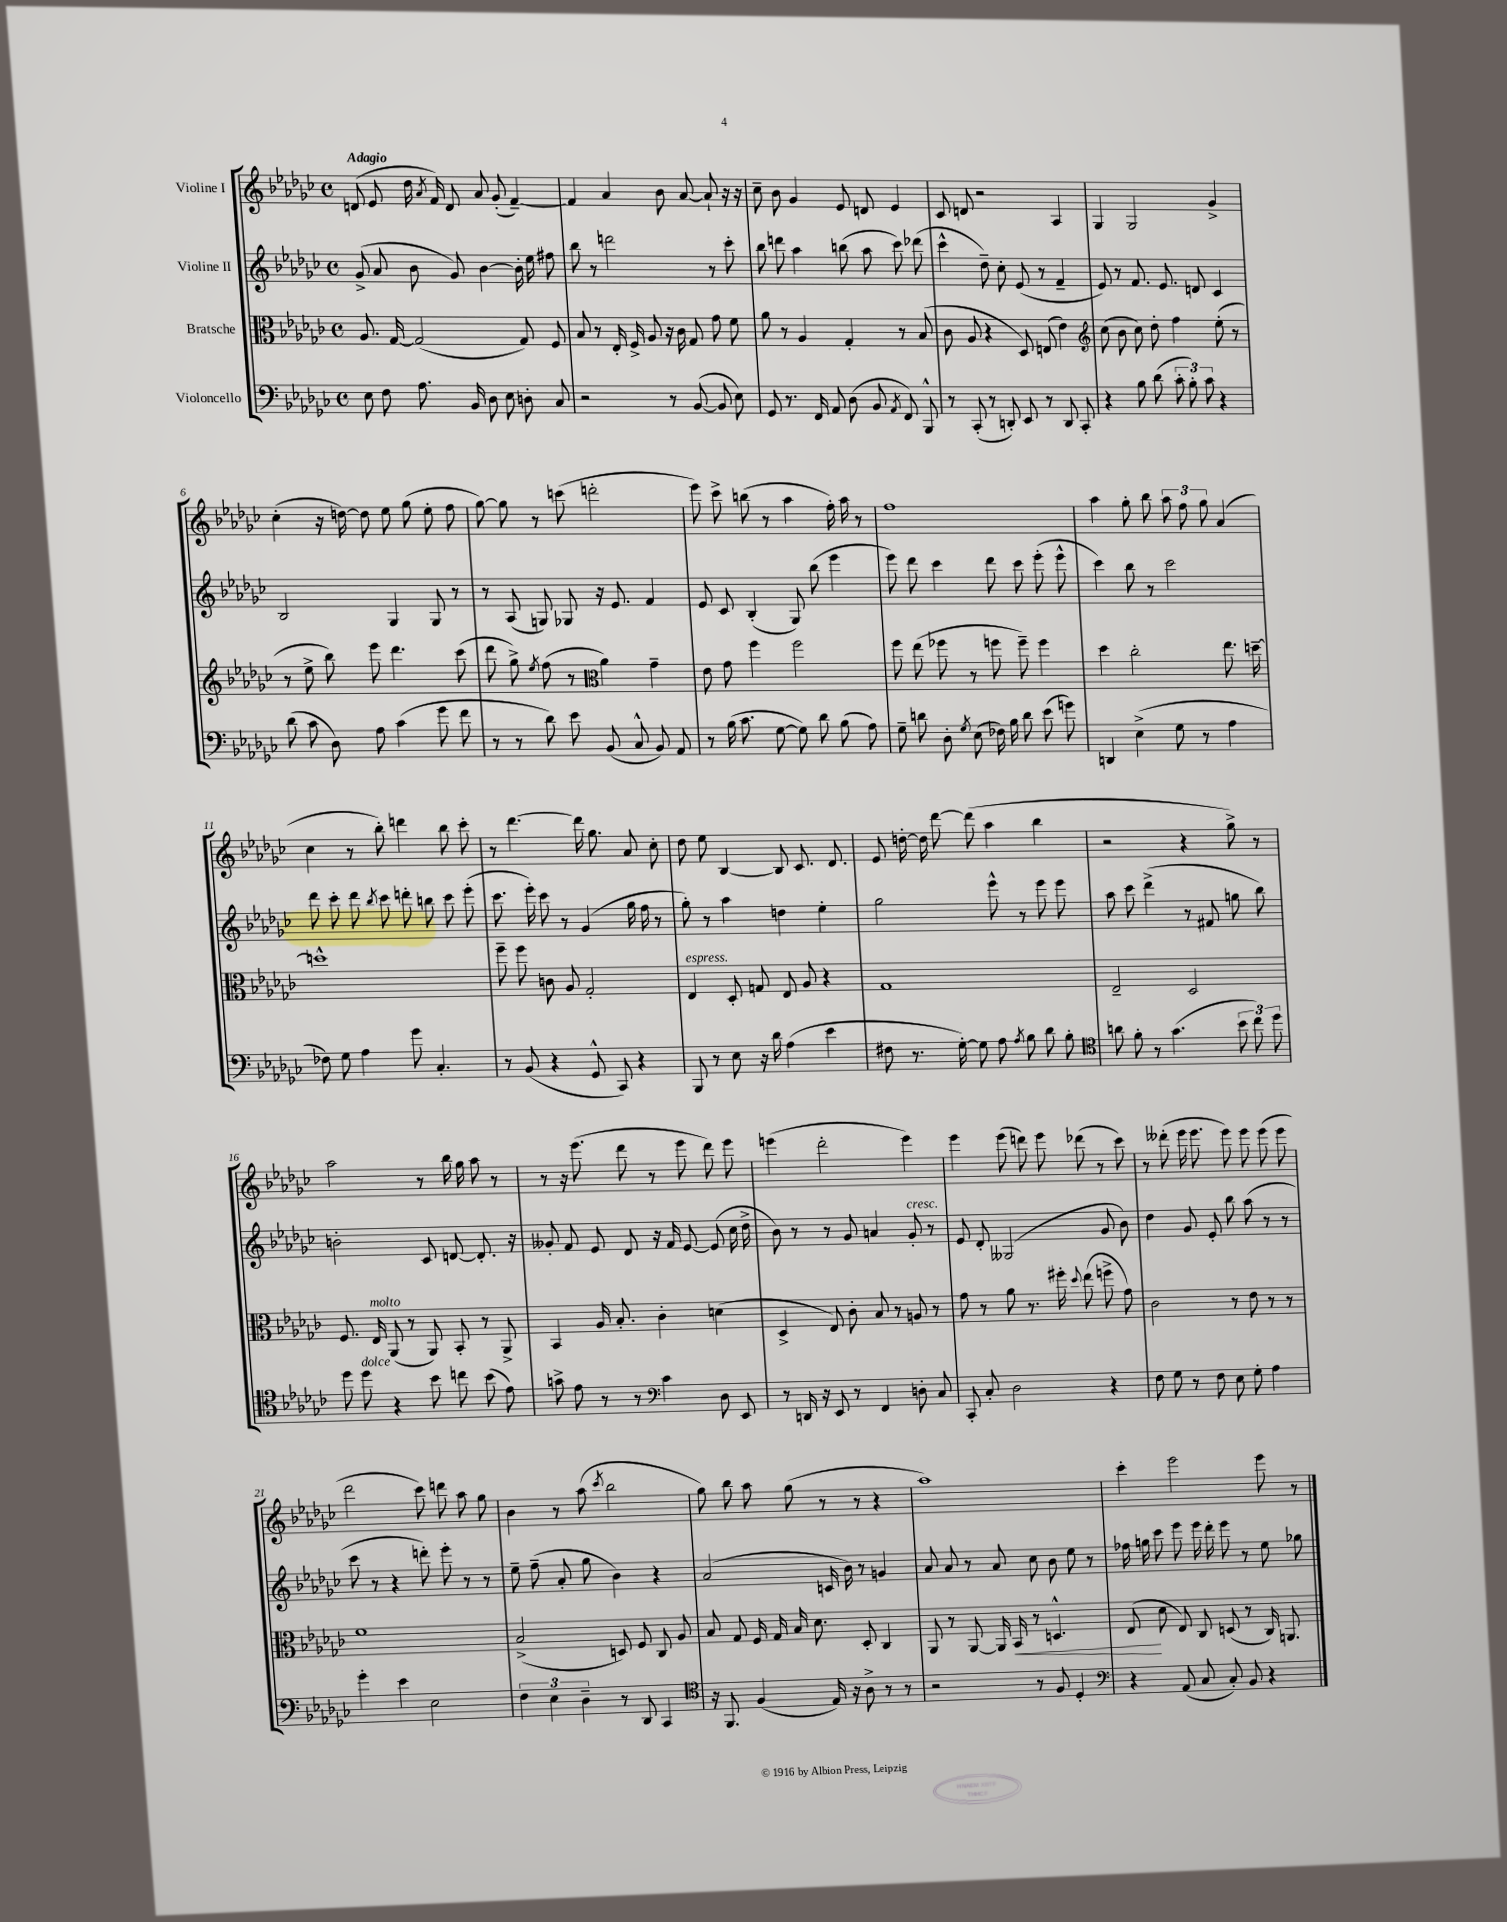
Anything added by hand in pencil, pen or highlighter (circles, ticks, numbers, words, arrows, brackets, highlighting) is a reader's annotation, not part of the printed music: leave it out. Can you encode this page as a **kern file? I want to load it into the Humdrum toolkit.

**kern	**kern	**dynam	**kern	**kern
*part4	*part3	*part3	*part2	*part1
*staff4	*staff3	*staff3	*staff2	*staff1
*I"Violoncello	*I"Bratsche	*	*I"Violine II	*I"Violine I
*clefF4	*clefC3	*	*clefG2	*clefG2
*k[b-e-a-d-g-c-]	*k[b-e-a-d-g-c-]	*	*k[b-e-a-d-g-c-]	*k[b-e-a-d-g-c-]
*M4/4	*M4/4	*	*M4/4	*M4/4
*met(c)	*met(c)	*	*met(c)	*met(c)
=1	=1	=1	=1	=1
!	!	!	!	!LO:TX:a:B:t=Adagio
8E-\	8.A-/	.	(8g-^/	(8dn/
8F\	.	.	8a-/	8e-/
.	[16G-/	.	.	.
8.A-\	(2G-/]	.	8b-\	16dd-\
.	.	.	.	8qa-/
.	.	.	.	16f/)
.	.	.	8g-/)	8d/
16BB-/	.	.	.	.
8D-\	.	.	[4b-\	8a-/
8E-\	.	.	.	(8g-'/
8Dn'\	8G-/)	.	16b-'\]	[4f~/)
.	.	.	16ee-\	.
8C-/	8F/	.	8ff#X\	.
=2	=2	=2	=2	=2
2r	8B-/	.	8bb-\	4f/]
.	8r	.	8r	.
.	16E-'/	.	2dddn\	4a-/
.	16F^/	.	.	.
.	8A-/	.	.	.
8r	16r	.	.	8b-\
.	16c-\	.	.	.
([8BB-/	8G-/	.	.	[8a-/
8BB-/]	8g-\	.	8r	8a-`/]
8E-\)	8f\	.	8ccc-'\	16r
.	.	.	.	16r
=3	=3	=3	=3	=3
8GG-/	8a-\	.	8bb-\	8cc-~\
8.r	8r	.	8dddn\	8b-\
.	4A-/	.	4aa-\	4g-/
16FF/	.	.	.	.
8AA-/	.	.	.	.
(8D-\	4G-'/	.	(8bbn\	8e-/
8BB-/	.	.	8aa-\	8dn/
8qAA-/	.	.	.	.
8FF/)	8r	.	8ccc-\)	4e-/
8BBB-^^/	(8B-/	.	(8ddd-X\	.
=4	=4	=4	=4	=4
8r	8c-\	.	4ccc-^^\	8c-/
(8CC-'/	8A-/	.	.	8dn/
8r	4r	.	8dd-~\)	2r
8DDn'/)	.	.	8cc-'\	.
8EE-/	8D-/)	.	(8e-/	.
8r	(8En/	.	8r	.
8DD/	4e-\)	.	4f~/	4A-/
8CC-'/	.	.	.	.
=5	=5	=5	=5	=5
*	*clefG2	*	*	*
4r	(8cc-\	.	8e-/)	4G-/
.	8b-\	.	8r	.
8B-\	8cc-\)	.	8.f/	2G-/
(8d-\	8dd-'\	.	.	.
.	.	.	8.e-/	.
12c-'\	4ff\	.	.	.
12B-'\)	.	.	.	.
.	.	.	8dn/	.
12c-\	.	.	.	.
4r	(8ee-'\	.	4c-/	4g-^/
.	8r	.	.	.
!!LO:LB:g=z
=6	=6	=6	=6	=6
(8d-\	8r	.	2B-/	(4cc-'\
8c-\	8ee-^\	.	.	.
8D-\)	8bb-\)	.	.	16r
.	.	.	.	[16ddn\)
8A-\	8eee-\	.	.	8dd\]
(4c-\	4.ddd-\	.	4G-/	8ee-\
.	.	.	.	(8gg-\
8g-\	.	.	8G-/	8ee-'\
8f\	(8ccc-\	.	8r	8ff\
=7	=7	=7	=7	=7
8r	8ddd-\	.	8r	[8gg-\)
8r	8gg-^\)	.	(8A-/	8gg-\]
.	8qee-/	.	.	.
8d-\)	(8ff\	.	8Gn/)	8r
8e-\	8r	.	8G-X/	(8cccn\
*	*clefC3	*	*	*
(8BB-/	4a-\)	.	16r	2dddn'\
.	.	.	8.e-/	.
8C-^^/	.	.	.	.
8BB-/)	4g-~\	.	4f/	.
8AA-/	.	.	.	.
=8	=8	=8	=8	=8
8r	8e-\	.	8e-/	8eee-\)
(16B-\	8g-\	.	8c-/	8ccc-^\
8.c-\	.	.	.	.
.	4ff\	.	(4B-'/	(8bbn\
[8G-\	.	.	.	8r
8G-\])	2ff\	.	8G-/)	4aa-\
8d-\	.	.	(8bb-\	.
(8B-\	.	.	4eee-\	16ff'\)
.	.	.	.	16aa-\
8A-\)	.	.	.	8r
=9	=9	=9	=9	=9
8G-~\	8ff\	.	8eee-\)	1ff
8dn\	(8ee-\	.	8ddd-\	.
8D-'\	8ff-X\	.	4ccc-\	.
8qG-/	.	.	.	.
(8E-\	8r	.	.	.
16F-X\)	8ffn\	.	8ddd-\	.
16B-\	.	.	.	.
8d\	8ff~\)	.	8ccc-\	.
(8e-\	4ff\	.	(8eee-'\	.
8gn\)	.	.	8eee-^^\	.
=10	=10	=10	=10	=10
4DDn/	4dd-\	.	4ccc-\)	4aa-\
(4E-^\	2cc-'\	.	8bb-\	8gg-'\
.	.	.	8r	8bb-\
8G-\	.	.	2ccc-\	12aa-\
.	.	.	.	12ff\
8r	.	.	.	.
.	.	.	.	12gg-\
4A-\	8.ee-\	.	.	(4a-/
.	[16ddn~\	.	.	.
!!LO:LB:g=z
=11	=11	=11	=11	=11
8F-X\)	1ddn^^]	.	8ddd-\	4cc-\
8G-\	.	.	8ccc-'\	.
4A-\	.	.	8ddd-\	8r
.	.	.	8qbb-/	.
.	.	.	8ccc-\	8bb-'\)
8g-\	.	.	8dddn'\	4dddn\
4.C-'/	.	.	8bbn\	.
.	.	.	8ccc-\	8bb-\
.	.	.	(8eee-'\	8ccc-'\
=12	=12	=12	=12	=12
8r	8ff~\	.	8.ccc-\	8r
(8BB-/	8ff\	.	.	[4.ddd-\
.	.	.	16eee-'\)	.
4r	8cn\	.	8ccc-\	.
.	8A-/	.	8r	.
8GG-^^/	2G-'/	.	(4g-/	16ddd-\]
.	.	.	.	8.gg-\
8CC-/)	.	.	.	.
4r	.	.	16gg-\	8a-/
.	.	.	16ff\	.
.	.	.	8r	8cc-'\
=13	=13	=13	=13	=13
!	!LO:TX:a:i:t=espress.	!	!	!
8BBB-/	4E-/	.	8gg-'\)	8dd-\
8r	.	.	8r	8ee-\
8E-\	8D-'/	.	4aa-\	[4B-/
16r	8Gn/	.	.	.
16d-\	.	.	.	.
(4A-\	8E-/	.	4ddn\	8B-/]
.	8A-/	.	.	8.c-/
4e-\	4r	.	4ee-'\	.
.	.	.	.	8.d-/
=14	=14	=14	=14	=14
8F#X\	1G-	.	2gg-\	8e-/
8.r	.	.	.	[16ddn'\
.	.	.	.	16dd\]
.	.	.	.	[8ddd-\
[16G-'\)	.	.	.	.
8G-\]	.	.	.	(8ddd-\]
8A-\	.	.	8eee-^^\	4aa-\
8qA-/	.	.	.	.
8B-\	.	.	8r	.
8d-\	.	.	8eee-\	4bb-\
8B-'\	.	.	8eee-\	.
=15	=15	=15	=15	=15
*clefC4	*	*	*	*
8an\	2E-~/	.	8aa-\	2r
8f'\	.	.	8ccc-\	.
8r	.	.	(4ddd-^\	.
(4.g-\	.	.	.	.
.	2D-/	.	8r	4r
.	.	.	8f#X/	.
12b-\	.	.	8ggn\	8gg-^\)
12cc-\)	.	.	.	.
.	.	.	8bb-\)	8r
12dd-\	.	.	.	.
!!LO:LB:g=z
=16	=16	=16	=16	=16
8dd-\	8.F/	.	2bn'\	2aa-\
!LO:TX:a:i:t=dolce	!	!	!	!
8dd-\	.	.	.	.
!	!LO:TX:a:i:t=molto	!	!	!
.	16E-/	.	.	.
4r	(8AA-/	.	.	.
.	8r	.	.	.
8b-\	8AA-/)	.	8c-/	8r
8ccn\	8BB-'/	.	[8dn/	16bb-\
.	.	.	.	16gg-\
(8b-\	8r	.	8.d'/]	8aa-\
8e-\)	8AA-^/	.	.	8r
.	.	.	16r	.
=17	=17	=17	=17	=17
8gn^\	4BB-/	.	8g--X'/	8r
8e-\	.	.	8f/	16r
.	.	.	.	(8.eee-\
8r	16A-/	.	8e-/	.
.	8.B-'/	.	.	.
8r	.	.	8d-/	8ddd-\
*clefF4	*	*	*	*
4c-\	4c-'\	.	16r	8r
.	.	.	16f/	.
.	.	.	[8e-/	8eee-\
8D-\	(4dn\	.	(8e-/]	8ddd-\)
8EE-/	.	.	16cc-\	8eee-\
.	.	.	16dd-^\	.
=18	=18	=18	=18	=18
8r	4D-^/	.	8b-\)	(4eeen\
16DDn/	.	.	8r	.
16r	.	.	.	.
8EE-/	8E-/)	.	8r	2ddd-'\
8r	8c-'\	.	8g-/	.
4FF/	8B-/	.	4an/	.
.	8r	.	.	.
!	!	!	!LO:TX:a:i:t=cresc.	!
8Dn'\	8An/	.	8g-'/	4eee\)
8C-/	8r	.	8r	.
=19	=19	=19	=19	=19
8CC-'/	8g-\	.	8e-/	4eee-\
8C-'/	8r	.	8d-'/	.
2D-\	8a-\	.	(2G--X/	(8eee-\
.	8.r	.	.	8dddn\)
.	.	.	.	8eee-\
.	16ff#X'\	.	.	.
.	8qqdd-/	.	.	.
.	(8ee-\	.	.	(8ddd-X\
4r	8ffn^\	.	8g-/	8r
.	8g-\)	.	8b-\)	8ccc-\)
=20	=20	=20	=20	=20
8F\	2c-\	.	4dd-\	8r
8G-\	.	.	.	(8ddd--X'\
8r	.	.	8g-/	16eee-\
.	.	.	.	8.eee-\
8F\	.	.	8e-'/	.
8E-\	8r	.	8bb-\	8eee-\)
8G-'\	8e-\	.	(8aa-\	8eee-\
4A-\	8r	.	8r	(8eee-\
.	8r	.	8r	8eee-\
!!LO:LB:g=z
=21	=21	=21	=21	=21
4g-'\	1f	.	8ccc-\	2ddd-\
.	.	.	8r	.
4e-\	.	.	4r	.
2E-\	.	.	8dddn'\)	8ccc-\)
.	.	.	8eee-'\	8dddn\
.	.	.	8r	8aa-\
.	.	.	8r	8gg-\
=22	=22	=22	=22	=22
6F\	(2B-^/	.	8ee-~\	4b-\
.	.	.	(8ff~\	.
6E-\	.	.	.	.
.	.	.	8a-'/	8r
6D-~\	.	.	.	.
.	.	.	8gg-\	(8aa-\
.	.	.	.	8qccc-/
8r	8Dn/)	.	4b-\)	2bb-\
8DD-/	8F/	.	.	.
4CC-/	8C-/	.	4r	.
.	8A-/	.	.	.
=23	=23	=23	=23	=23
*clefC4	*	*	*	*
16r	8B-/	.	(2a-/	8gg-\)
8.FF/	.	.	.	.
.	8G-/	.	.	8bb-\
(4F/	16F/	.	.	8aa-\
.	16G-/	.	.	.
.	16B-/	.	.	(8gg-\
.	8.d-\	.	.	.
16E-/)	.	.	16cn/	8r
16r	.	.	16b-\)	.
8A-^\	8D-'/	.	8r	8r
8r	4C-/	.	4gn/	4r
8r	.	.	.	.
=24	=24	=24	=24	=24
2r	8AA-/	.	8a-/	1aa-)
.	8r	.	8a-/	.
.	[8AA-/	.	8r	.
.	16AA-/]	.	8a-/	.
!	!	!LO:HP:b	!	!
.	16BB-/	<	.	.
8r	8r	.	8cc-\	.
8F/	4.Dn^^/	.	8b-\	.
4D-'/	.	.	8ee-\	.
.	.	.	8r	.
=25	=25	=25	=25	=25
*clefF4	*	*	*	*
4r	(8E-/	.	16ff-X\	4ccc-'\
.	.	.	16ggn\	.
.	8d-\	[	8ccc-\	.
(8AA-/	8E-/)	.	8eee-\	2eee-\
8C-/	8C-/	.	16eee-\	.
.	.	.	16ddd-'\	.
8C-'/)	(8Dn/	.	8eee-\	.
8BB-/	8r	.	8r	.
4r	16C-/)	.	8ee-\	8eee-\
.	8.AAn/	.	.	.
.	.	.	8gg-X\	8r
==	==	==	==	==
*-	*-	*-	*-	*-
